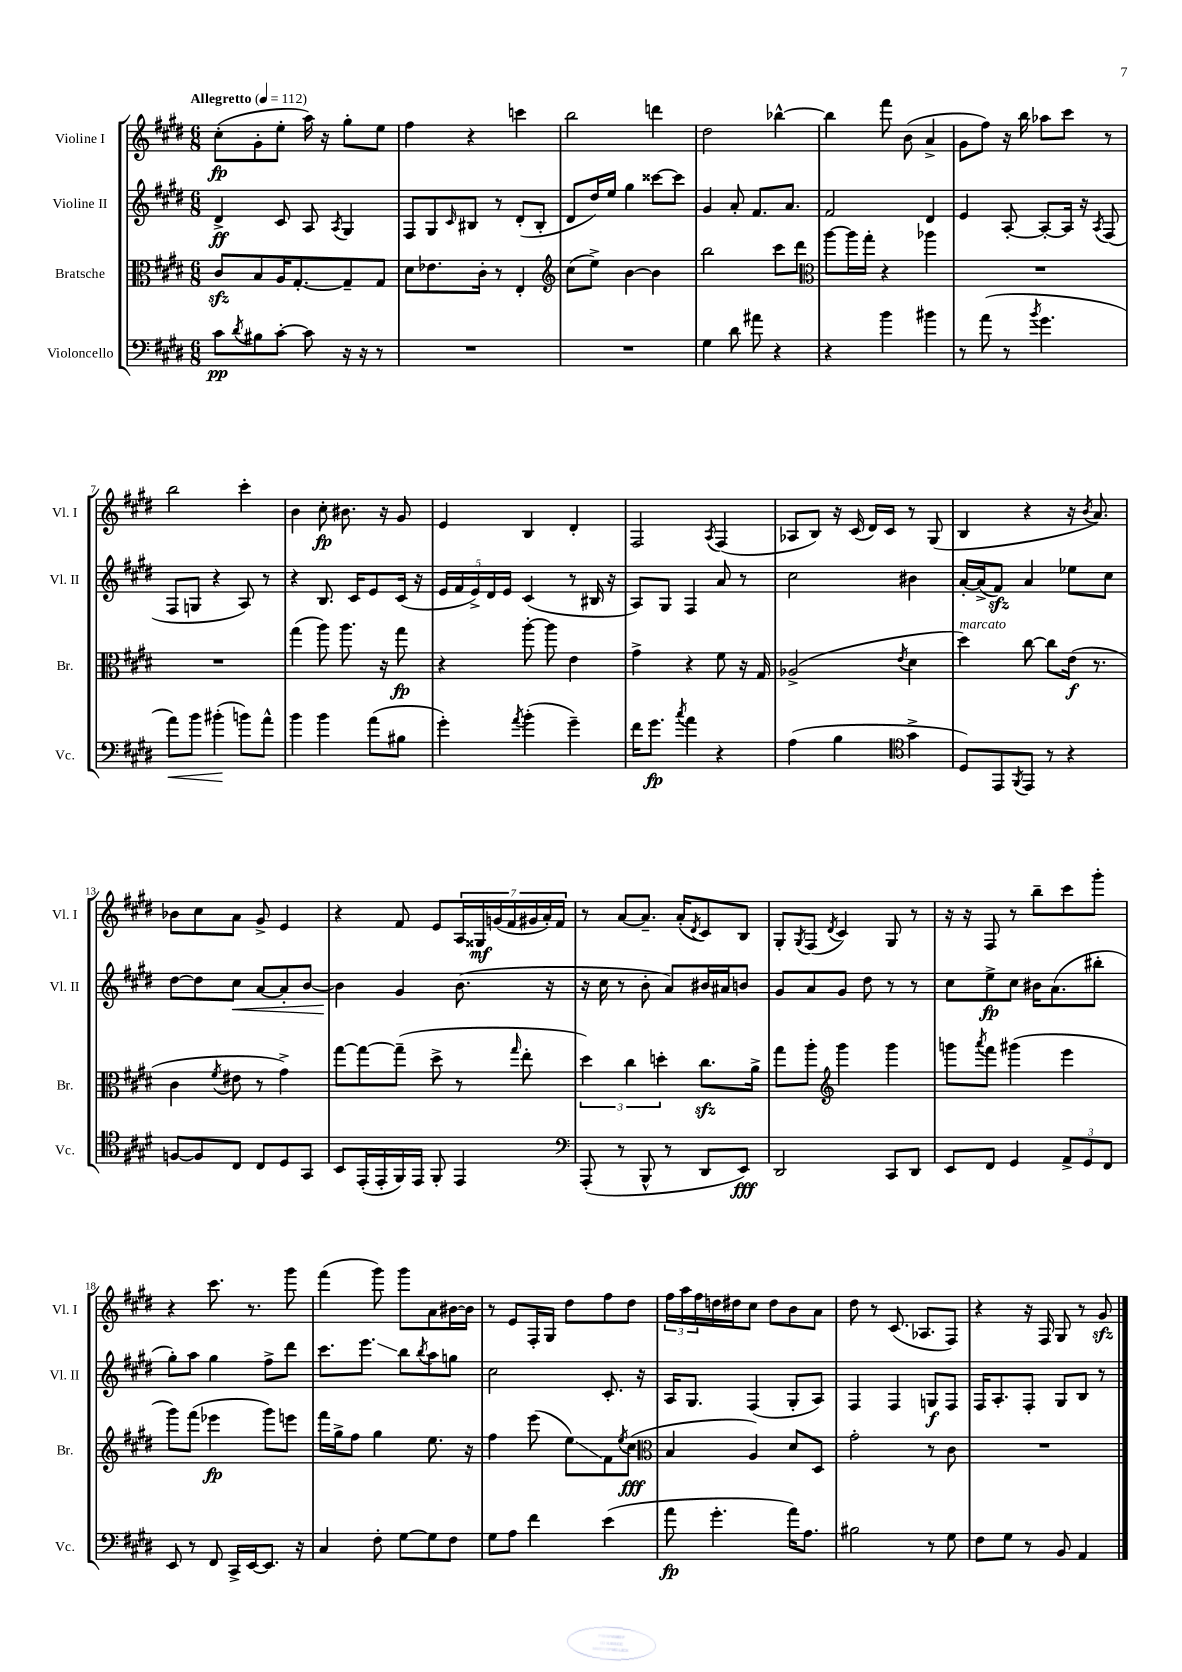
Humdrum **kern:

**kern	**kern	**kern	**kern
*staff4	*staff3	*staff2	*staff1
*clefF4	*clefC3	*clefG2	*clefG2
*k[f#c#g#d#]	*k[f#c#g#d#]	*k[f#c#g#d#]	*k[f#c#g#d#]
*M6/8	*M6/8	*M6/8	*M6/8
*MM112	*MM112	*MM112	*MM112
8c#\L	8c#/L	4d#^/	(8cc#'\L
8qd#/	.	.	.
8B#\	8B/	.	8g#'\
[8c#'\J	16A/K	8c#/	8ee'\J
.	[8.G#'/	.	.
8c#\]	.	8A/	16aa\)
.	.	.	16r
.	.	8qA/	.
16r	8G#~/]	4G#/	8gg#'\L
16r	.	.	.
8r	8G#/J	.	8ee\J
=	=	=	=
2.r	8d#\L	8F#/L	4ff#\
.	8.e-\	8G#/	.
.	.	16qqc#/	.
.	.	8B#/J	4r
.	16c#'\Jk	.	.
.	8r	8r	.
.	4E'/	(8d#'/L	4ccc\
.	.	8B#'/J	.
=	=	=	=
*	*clefG2	*	*
2.r	(8cc#\L	8d#/L	2bb\
.	8ee^\J)	16dd#/L)	.
.	.	16ee/JJ	.
.	[4b\	4gg#\	.
.	4b\]	[8ccc##\L	4ddd\
.	.	8ccc##\]J	.
=	=	=	=
4G#\	2bb\	4g#/	2dd#\
8d#\	.	8a'/	.
8a#\	.	8.f#/L	.
4r	8ccc#\L	.	[4bb-^^\
.	.	8.a/J	.
.	8ddd#\J	.	.
=	=	=	=
*	*clefC3	*	*
4r	[8aa\L	2f#/	4bb-\]
.	16aa\]L	.	.
.	16gg#'\JJ	.	.
4b\	4r	.	8fff#\
.	.	.	(8b\
4b#\	4aa-\	4d#/	4a^/
=	=	=	=
8r	2.r	4e/	8g#\L
(8a\	.	.	8ff#\J)
8r	.	[8A'/	16r
.	.	.	16bb\
8qb/	.	.	.
4.g#\	.	8A'/_L	8aa-\L
.	.	16A/]Jk	8ccc#\J
.	.	16r	.
.	.	8qA/	.
.	.	(8F#/	8r
=	=	=	=
8a\L)	2.r	8F#/L	2bb\
8b\J	.	8G/J	.
(4b#'\	.	4r	.
8b\L)	.	8A/)	4ccc#'\
8a^^\J	.	8r	.
=	=	=	=
4b\	(4gg#\	4r	4b\
4b\	8aa\)	8.B/	8cc#'\
.	8.aa\	.	8.b#\
.	.	16c#/LK	.
(8a\L	.	8e/	.
.	16r	.	16r
8B#\J	8gg#\	(16c#/Jk	8g#/
.	.	16r	.
=	=	=	=
4g#'\)	4r	20e/LL	4e/
.	.	20f#/	.
.	.	20e^/)	.
.	.	20d#/	.
.	.	20e/JJ	.
8qa/	.	.	.
(4b'\	[8aa'\	(4c#/	4B/
.	8aa\]	.	.
4g#~\)	4e\	8r	4d#'/
.	.	16B#/	.
.	.	16r	.
=	=	=	=
16f#\LK	4g#^\	8A/L)	2F#/
8.g#\J	.	.	.
.	.	8G#/J	.
8qcc#/	.	.	.
4a\	4r	4F#/	.
.	.	.	8qA/
4r	8f#\	8a/	(4F#/
.	16r	8r	.
.	16G#/	.	.
=	=	=	=
(4A\	(2A-^/	2cc#\	8A-/L
.	.	.	8B/J)
4B\	.	.	16r
.	.	.	(16c#/
.	.	.	16d#/LL)
.	.	.	16c#/JJ
*clefC4	*	*	*
.	8qe/	.	.
4g#^\	4d#\	4b#\	8r
.	.	.	(8G#/
=	=	=	=
8D#/L)	4dd#\)	[16a'/LL	4B/
.	.	(16a^/]J	.
8EE/	.	8f#/J)	.
8qFF#/	.	.	.
8EE/J	[8cc#\	4a/	4r
8r	8cc#\]L	.	.
4r	(16e\Jk	8ee-\L	16r
.	.	.	8qb/
.	8.r	.	8.a/)
.	.	8cc#\J	.
=	=	=	=
[8F/L	4c#\	[8dd#\L	8b-\L
8F/]	.	8dd#\]	8cc#\
.	8qf#/	.	.
8C#/J	8e#\	8cc#\J	8a\J
8C#/L	8r	[8a/L	8g#^/
8D#/	4g#^\)	8a'/]	4e/
8GG#/J	.	[8b/J	.
=	=	=	=
8BB/L	[8gg#\L	4b\]	4r
(16EE'/L	8gg#\_	.	.
16EE'/	.	.	.
16FF#/)	(8gg#~\]J	4g#/	8f#/
16EE/JJ	.	.	.
8FF#'/	8dd#^\	.	8e/L
4EE/	8r	(8.b\	28A/L
.	.	.	28G##/
.	.	.	(28g/
.	.	.	28f#/
.	16qqgg#/	.	.
.	8ee'\	.	.
.	.	.	28g#/
.	.	.	28a'/)
.	.	16r	.
.	.	.	28f#/JJ
=	=	=	=
*clefF4	*	*	*
(8AAA'/	6dd#\)	16r	8r
.	.	16cc#\	.
8r	.	8r	[8a/L
.	6cc#\	.	.
8BBB^^/	.	8b'\	8.a~/]J
.	6dd'\	.	.
8r	.	8a/L)	.
.	.	.	(16a'/LK
.	.	.	8qd#/
8DD#/L	8.cc#\L	16b#/L	8c#/)
.	.	16a#/J	.
8EE/J)	.	8b/J	8B/J
.	16a^\Jk	.	.
=	=	=	=
2DD#/	8gg#\L	8g#/L	8G#'/L
.	.	.	8qG#/
.	8aa'\J	8a/	(8F#/J
*	*clefG2	*	*
.	.	.	8qd#/
.	4ggg#\	8g#/J	4c#/)
.	.	8dd#\	.
8CC#/L	4ggg#\	8r	8G#/
8DD#/J	.	8r	8r
=	=	=	=
8EE/L	8ggg\L	8cc#\L	16r
.	.	.	16r
.	8qaaa/	.	.
8FF#/J	8fff#\J	8ee^\	8F#/
4GG#/	(4ggg#\	8cc#\J	8r
.	.	16b#\LK	8bb~\L
.	.	(8.a\	.
12AA^/L	4eee\	.	8ccc#\
12GG#/	.	.	.
.	.	8bb#'\J	8ggg#'\J
12FF#/J	.	.	.
=	=	=	=
8EE/	8ggg#\L)	8gg#'\L)	4r
8r	(8fff#\J	8aa\J	.
8FF#/	4eee-\	4gg#\	8.ccc#\
16CC#^/LL	.	.	.
[16EE/J	.	.	8.r
8.EE/]J	8ggg#\L)	8ff#^\L	.
.	8eee\J	8ddd#\J	8ggg#\
16r	.	.	.
=	=	=	=
4C#/	16fff#\LL	8.ccc#\L	(4fff#\
.	16gg#^\J	.	.
.	8ff#\J	.	.
.	.	8.eee\J	.
8F#'\	4gg#\	.	8ggg#\)
[8G#\L	.	8bb\L	8ggg#\L
.	.	8qbb/	.
8G#\]	8.ee\	8aa\	8a\
8F#\J	.	8gg\J	[16b#\L
.	16r	.	16b#\]JJ
=	=	=	=
8G#\L	4ff#\	2cc#\	8r
8A\J	.	.	8e/L
4f#\	(8eee\	.	16F#'/L
.	.	.	16G#/JJ
.	8ee\L)	.	8dd#\L
(4e\	8f#\	8.c#'/	8ff#\
.	8qee/	.	.
.	(8cc#\J	.	8dd#\J
.	.	16r	.
=	=	=	=
*	*clefC3	*	*
8a\	4B/	16A/LK	24ff#\LL
.	.	.	24aa\
.	.	8.G#/J	.
.	.	.	24ff#\
4.g#'\	.	.	16dd\
.	.	.	16dd#\J
.	4A/)	(4F#/	8cc#\J
.	.	.	8dd#\L
16a\LK)	8d#/L	8G#'/L	8b\
8.A\J	.	.	.
.	8D#/J	8A/J)	8a\J
=	=	=	=
2B#\	2g#'\	4F#/	8dd#\
.	.	.	8r
.	.	4F#/	(8.c#/
.	.	.	8.A-/L
8r	8r	8G/L	.
8G#\	8c#\	8F#/J	8F#/J)
=	=	=	=
8F#\L	2.r	16F#/LK	4r
.	.	8.A'/	.
8G#\J	.	.	.
8r	.	8F#'/J	16r
.	.	.	16F#/
8BB/	.	8G#/L	8G#/
4AA/	.	8B/J	8r
.	.	8r	8g#/
==	==	==	==
*-	*-	*-	*-
